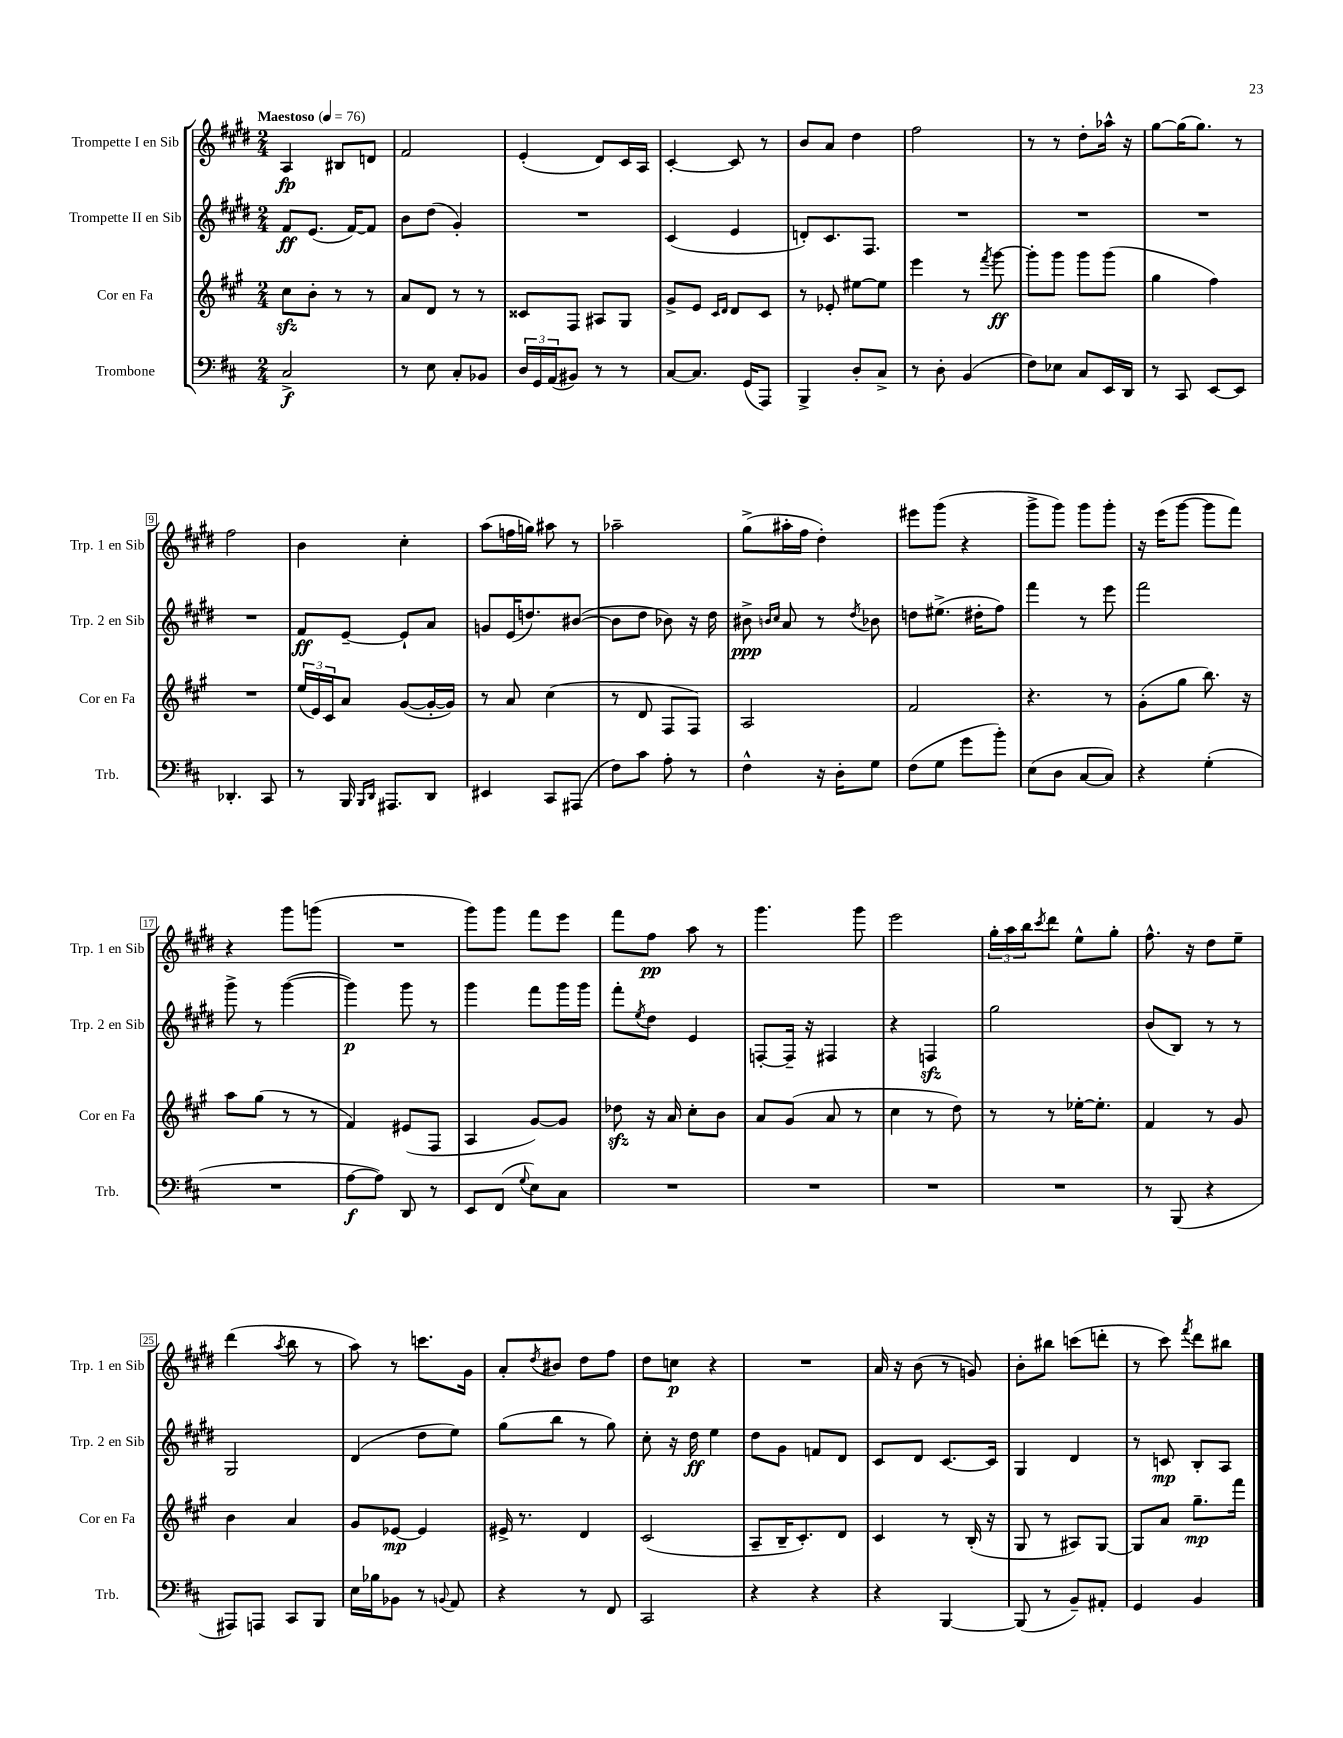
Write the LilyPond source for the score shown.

<<
\new StaffGroup <<
\new Staff = "s0" \with { instrumentName = "Trompette I en Sib" shortInstrumentName = "Trp. 1 en Sib" } {
    \clef treble \key e \major \numericTimeSignature \time 2/4 \tempo "Maestoso" 4 = 76
    a4\fp bis8 d'8 |
    fis'2 |
    e'4-.( dis'8) cis'16 a16 |
    cis'4~-. cis'8 r8 |
    b'8 a'8 dis''4 |
    fis''2 |
    r8 r8 dis''8-. aes''16-^ r16 |
    gis''8~ gis''16( gis''8.) r8 |
    fis''2 |
    b'4 cis''4-. |
    a''8( f''16 g''16) ais''8 r8 |
    aes''2-- |
    gis''8->( ais''16-. fis''16 dis''4-.) |
    eis'''8 gis'''8( r4 |
    gis'''8-> gis'''8) gis'''8 gis'''8-. |
    r16 e'''16( gis'''8~ gis'''8 fis'''8) |
    r4 gis'''8 g'''8( |
    R2 |
    gis'''8) gis'''8 fis'''8 e'''8 |
    fis'''8 fis''8\pp a''8 r8 |
    gis'''4. gis'''8 |
    e'''2 |
    \tuplet 3/2 { gis''16-. a''16 b''16 } \acciaccatura { cis'''8 } dis'''8 e''8-^ gis''8-. |
    fis''8.-^ r16 dis''8 e''8-- |
    dis'''4( \acciaccatura { a''8 } b''8 r8 |
    a''8) r8 c'''8. gis'16 |
    a'8-. \acciaccatura { dis''8 } bis'8 dis''8 fis''8 |
    dis''8 c''8\p r4 |
    R2 |
    a'16 r16 b'8( r8 g'8) |
    b'8-. bis''8 c'''8( d'''8-. |
    r8 cis'''8) \acciaccatura { fis'''8 } dis'''8 bis''8 \bar "|." |
}
\new Staff = "s1" \with { instrumentName = "Trompette II en Sib" shortInstrumentName = "Trp. 2 en Sib" } {
    \clef treble \key e \major \numericTimeSignature \time 2/4
    fis'8\ff e'8.( fis'16~) fis'8 |
    b'8 dis''8( gis'4-.) |
    R2 |
    cis'4( e'4 |
    d'8-.) cis'8. fis8. |
    R2 |
    R2 |
    R2 |
    R2 |
    fis'8\ff e'8~-- e'8-! a'8 |
    g'8 e'16( d''8.) bis'8~( |
    bis'8 dis''8 bes'8) r16 dis''16 |
    bis'8->\ppp \grace { b'16 cis''16 } a'8 r8 \acciaccatura { dis''8 } bes'8 |
    d''8 eis''8.->( dis''16-. fis''8) |
    fis'''4 r8 e'''8 |
    fis'''2 |
    gis'''8-> r8 gis'''4~( |
    gis'''4\p) gis'''8 r8 |
    gis'''4 fis'''8 gis'''16 gis'''16 |
    fis'''8-. \acciaccatura { e''8 } dis''8 e'4 |
    f8~-. f16-- r16 fis4 |
    r4 f4\sfz |
    gis''2 |
    b'8( b8) r8 r8 |
    gis2 |
    dis'4( dis''8 e''8) |
    gis''8( b''8 r8 gis''8) |
    cis''8-. r16 dis''16\ff e''4 |
    dis''8 gis'8 f'8 dis'8 |
    cis'8 dis'8 cis'8.~ cis'16 |
    gis4 dis'4 |
    r8 c'8\mp b8-. a8 \bar "|." |
}
\new Staff = "s2" \with { instrumentName = "Cor en Fa" shortInstrumentName = "Cor en Fa" } {
    \clef treble \key a \major \numericTimeSignature \time 2/4
    cis''8\sfz b'8-. r8 r8 |
    a'8 d'8 r8 r8 |
    cisis'8 fis8 ais8 gis8 |
    gis'8-> e'8 \grace { cis'16 d'16 } d'8 cis'8 |
    r8 ees'8-. eis''8~ eis''8 |
    e'''4 r8 \acciaccatura { fis'''8 } gis'''8~\ff |
    gis'''8-. gis'''8 gis'''8 gis'''8( |
    gis''4 fis''4) |
    R2 |
    \tuplet 3/2 { e''16( e'16) cis'16 } a'8 gis'8~( gis'16~-. gis'16) |
    r8 a'8 cis''4( |
    r8 d'8 fis8 fis8) |
    a2 |
    fis'2 |
    r4. r8 |
    gis'8-.( gis''8 b''8.) r16 |
    a''8 gis''8( r8 r8 |
    fis'4) eis'8( fis8 |
    a4 gis'8~) gis'8 |
    des''8\sfz r16 a'16 cis''8-. b'8 |
    a'8 gis'8( a'8 r8 |
    cis''4 r8 d''8) |
    r8 r8 ees''16~-. ees''8.-. |
    fis'4 r8 gis'8 |
    b'4 a'4 |
    gis'8 ees'8~\mp ees'4 |
    eis'16-> r8. d'4 |
    cis'2( |
    a8-- b16-- cis'8.-.) d'8 |
    cis'4 r8 b16-.( r16 |
    gis8 r8 ais8) gis8~ |
    gis8 a'8 gis''8.--\mp fis'''16 \bar "|." |
}
\new Staff = "s3" \with { instrumentName = "Trombone" shortInstrumentName = "Trb." } {
    \clef bass \key d \major \numericTimeSignature \time 2/4
    cis2->\f |
    r8 e8 cis8-. bes,8 |
    \tuplet 3/2 { d16 g,16 a,16( } bis,8) r8 r8 |
    cis8~ cis8. g,16( a,,8) |
    b,,4-> d8-. cis8-> |
    r8 d8-. b,4( |
    fis8) ees8 cis8 e,16 d,16 |
    r8 cis,8 e,8~ e,8 |
    des,4.-. cis,8 |
    r8 b,,16 \grace { b,,16 d,16 } ais,,8. d,8 |
    eis,4 cis,8 ais,,8( |
    fis8) cis'8 a8-. r8 |
    fis4-^ r16 d16-. g8 |
    fis8( g8 g'8 b'8-.) |
    e8( d8 cis8~ cis8) |
    r4 g4-.( |
    R2 |
    a8~\f a8) d,8 r8 |
    e,8 fis,8( \appoggiatura { g8 } e8) cis8 |
    R2 |
    R2 |
    R2 |
    R2 |
    r8 b,,8( r4 |
    ais,,8) a,,8 cis,8 b,,8 |
    e16 bes16 bes,8 r8 \appoggiatura { b,8 } a,8 |
    r4 r8 fis,8 |
    cis,2 |
    r4 r4 |
    r4 b,,4~ |
    b,,8( r8 b,8--) ais,8-. |
    g,4 b,4 \bar "|." |
}
>>
>>
\layout { \context { \Score \override BarNumber.stencil = #(make-stencil-boxer 0.1 0.3 ly:text-interface::print) } }
